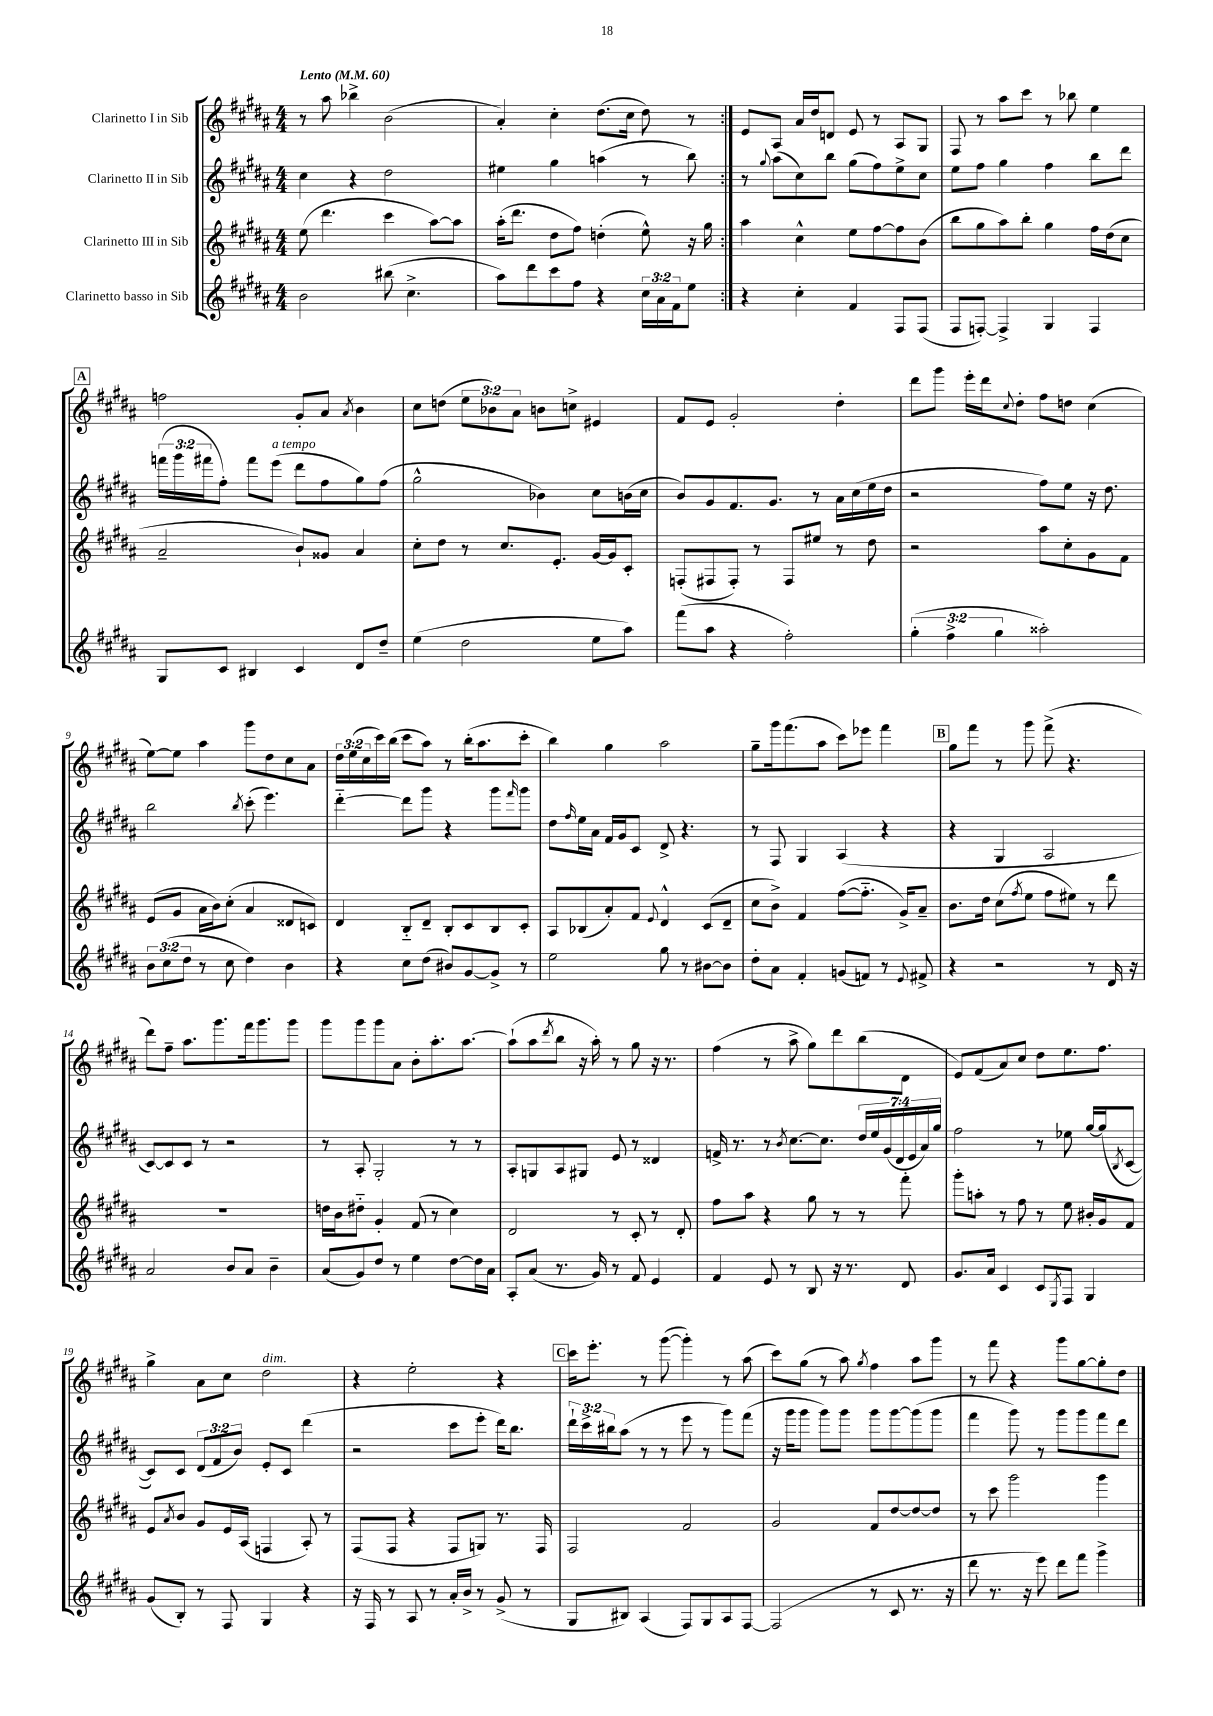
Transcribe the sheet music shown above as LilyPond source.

<<
\new StaffGroup <<
\new Staff = "s0" \with { instrumentName = "Clarinetto I in Sib" } {
    \clef treble \key b \major \numericTimeSignature \time 4/4 \override Staff.TupletNumber.text = #tuplet-number::calc-fraction-text \tempo "Lento" 4 = 60
    \repeat volta 2 { r8 ais''8 bes''4-> b'2( |
    ais'4-.) cis''4-. dis''8.( cis''16 dis''8) r8 | }
    e'8 ais8 ais'16 dis''16 d'8 e'8 r8 ais8 gis8 |
    fis8 r8 ais''8 cis'''8 r8 bes''8 e''4 |
    \mark \markup { \box "A" } f''2 gis'8-. ais'8 \acciaccatura { ais'8 } b'4 |
    cis''8 d''8( \tuplet 3/2 { e''8 bes'8) ais'8 } b'8 c''8-> eis'4 |
    fis'8 e'8 gis'2-. dis''4-. |
    dis'''8 gis'''8 e'''16-. dis'''16 \appoggiatura { cis''8 } dis''8-. fis''8 d''8 cis''4( |
    e''8~) e''8 ais''4 gis'''8 dis''8 cis''8 ais'8 |
    \tuplet 3/2 { dis''16 e''16( cis''16 } cis'''16) b''16( cis'''8 ais''8) r8 b''16-.( ais''8. cis'''8-. |
    b''4) gis''4 ais''2 |
    gis''8-- gis'''16 fis'''8.( ais''8 cis'''8) ees'''8 fis'''4 |
    \mark \markup { \box "B" } gis''8 fis'''8 r8 gis'''8 fis'''8->( r4. |
    dis'''8) fis''8-- ais''8. gis'''8. fis'''16 gis'''8. gis'''8 |
    gis'''8 gis'''8 gis'''8 ais'8 b'8-. ais''8.-. ais''8.~ |
    ais''8-!( ais''8 \acciaccatura { dis'''8 } b''8 r16 ais''16-.) r8 gis''8 r16 r8. |
    fis''4( r8 ais''8-> gis''8) dis'''8 b''8( dis'8 |
    e'8) fis'8( ais'8) cis''8 dis''8 e''8. fis''8. |
    gis''4-> ais'8 cis''8 dis''2^\markup { \italic "dim." } |
    r4 e''2-. r4 |
    \mark \markup { \box "C" } cis'''16 e'''8.-. r8 gis'''8~( gis'''4-.) r8 ais''8( |
    cis'''8) gis''8( r8 ais''8) \acciaccatura { gis''8 } fis''4 ais''8 gis'''8 |
    r8 fis'''8 r4 gis'''8 gis''8~ gis''8-. dis''8 \bar "|." |
}
\new Staff = "s1" \with { instrumentName = "Clarinetto II in Sib" } {
    \clef treble \key b \major \numericTimeSignature \time 4/4 \override Staff.TupletNumber.text = #tuplet-number::calc-fraction-text
    \repeat volta 2 { cis''4 r4 dis''2 |
    eis''4 gis''4 a''4( r8 b''8) | }
    r8 \appoggiatura { gis''8 } ais''8( cis''8) b''8 gis''8( fis''8) e''8-> cis''8 |
    e''8 fis''8 gis''4 fis''4 b''8 dis'''8 |
    \mark \markup { \box "A" } \tuplet 3/2 { f'''16( gis'''16 fis'''16 } fis''8-.) fis'''8 e'''8^\markup { \italic "a tempo" }( dis'''8 fis''8 gis''8) fis''8( |
    gis''2-^ bes'4) cis''8 b'16( cis''16 |
    b'8) gis'8 fis'8. gis'8. r8 ais'16 cis''16( e''16 dis''16 |
    r2 fis''8) e''8 r16 dis''8. |
    b''2 \acciaccatura { b''8 } cis'''8-.( e'''4.) |
    dis'''4~-_ dis'''8 gis'''8 r4 gis'''8 \grace { fis'''16 } gis'''8 |
    dis''8 \grace { fis''16 } e''16 ais'16 fis'16 gis'16 cis'8 dis'8-> r4. |
    r8 fis8 gis4 ais4( r4 |
    \mark \markup { \box "B" } r4 gis4 ais2 |
    cis'8~) cis'8 cis'8 r8 r2 |
    r8 ais8-. gis2-. r8 r8 |
    ais8-. g8 ais8 gis8 e'8 r8 disis'4 |
    f'16-> r8. r8 \acciaccatura { b'8 } cis''8.~ cis''8. \tuplet 7/4 { dis''16 e''16 gis'16( dis'16 e'16 ais'16) gis''16 } |
    fis''2 r8 ees''8 gis''16~ gis''16( \acciaccatura { b8 } cis'8~ |
    cis'8) cis'8 \tuplet 3/2 { dis'8( fis'8 b'8) } e'8-. cis'8 dis'''4( |
    r2 cis'''8 e'''8-. dis'''16) b''8. |
    \mark \markup { \box "C" } \tuplet 3/2 { dis'''16-! cis'''16-> bis''16 } ais''8( r8 r8 e'''8 r8 gis'''8) fis'''8( |
    r16 gis'''16 gis'''8 gis'''8) gis'''8 gis'''8 gis'''8~ gis'''8( gis'''8 |
    fis'''4 gis'''8) r8 gis'''8 gis'''8 fis'''8 dis'''8 \bar "|." |
}
\new Staff = "s2" \with { instrumentName = "Clarinetto III in Sib" } {
    \clef treble \key b \major \numericTimeSignature \time 4/4
    \repeat volta 2 { e''8( dis'''4. cis'''4 ais''8~) ais''8 |
    ais''16-.( dis'''8. dis''8 fis''8) d''4-.( e''8-^) r16 gis''16 | }
    ais''4 cis''4-^ e''8 fis''8~ fis''8 b'8( |
    b''8 gis''8 ais''8) b''8-. gis''4 fis''16 dis''16( cis''8 |
    \mark \markup { \box "A" } ais'2-- b'8-!) gisis'8 ais'4 |
    cis''8-. dis''8 r8 cis''8. e'8.-. gis'16~ gis'16 cis'8-. |
    f8-.( fis8 fis8-.) r8 fis8 eis''8 r8 dis''8 |
    r2 ais''8 cis''8-. gis'8 fis'8 |
    e'8( gis'8 ais'16 b'16) cis''8-.( ais'4 disis'8 c'8) |
    dis'4 b8-_ dis'8-- b8-. cis'8 b8 cis'8-. |
    ais8 bes8( ais'8-.) fis'8 \appoggiatura { e'8 } dis'4-^ cis'8( dis'8-- |
    cis''8 b'8->) fis'4 fis''8~( fis''8.-_ gis'16->) ais'8-- |
    \mark \markup { \box "B" } b'8. dis''16 cis''8( \acciaccatura { fis''8 } e''8 fis''8 eis''8) r8 dis'''8 |
    R1 |
    d''16 b'16 dis''8-_ gis'4-. fis'8( r8 cis''4) |
    dis'2 r8 cis'8-. r8 dis'8-. |
    fis''8 ais''8 r4 gis''8 r8 r8 fis'''8-. |
    gis'''8-. a''8-. r8 fis''8 r8 e''8 bis'16-. gis'16 fis'8 |
    e'8 \acciaccatura { ais'8 } b'8 gis'8 e'16 ais16( f4 ais8-.) r8 |
    fis8( fis8 r4 fis8 g8) r8. fis16 |
    \mark \markup { \box "C" } fis2 fis'2 |
    gis'2 fis'8 dis''8~ dis''8~ dis''8 |
    r8 cis'''8 gis'''2 gis'''4 \bar "|." |
}
\new Staff = "s3" \with { instrumentName = "Clarinetto basso in Sib" } {
    \clef treble \key b \major \numericTimeSignature \time 4/4 \override Staff.TupletNumber.text = #tuplet-number::calc-fraction-text
    \repeat volta 2 { b'2 bis''8( cis''4.-> |
    ais''8) dis'''8 cis'''8 fis''8 r4 \tuplet 3/2 { cis''16 ais'16 fis'16 } e''8 | }
    r4 cis''4-. fis'4 fis8 fis8( |
    fis8 f8~-.) f4-> gis4 f4 |
    \mark \markup { \box "A" } gis8 cis'8 bis4 cis'4 dis'8 dis''8-- |
    e''4( dis''2 e''8 ais''8) |
    fis'''8( ais''8 r4 fis''2-.) |
    \tuplet 3/2 { gis''4-.( fis''4-> gis''4 } aisis''2-.) |
    \tuplet 3/2 { b'8 cis''8( dis''8 } r8 cis''8 dis''4) b'4 |
    r4 cis''8 dis''8( bis'8) gis'8~ gis'8-> r8 |
    e''2 gis''8 r8 bis'8~ bis'8 |
    dis''8-. ais'8 fis'4-. g'8( f'8) r8 \appoggiatura { e'8 } fis'8-> |
    \mark \markup { \box "B" } r4 r2 r8 dis'16 r16 |
    ais'2 b'8 ais'8 b'4-- |
    ais'8( gis'8) dis''8 r8 e''4 dis''8~ dis''16 ais'16 |
    ais8-. ais'8( r8. gis'16) r8 fis'8 e'4 |
    fis'4 e'8 r8 b8 r16 r8. dis'8 |
    gis'8. ais'16 cis'4 cis'8 \acciaccatura { e8 } fis8 gis4 |
    gis'8( b8-.) r8 fis8 gis4 r4 |
    r16 fis16 r8 ais8 r8 ais'16-. b'16-> r8 gis'8->( r8 |
    \mark \markup { \box "C" } gis8 bis8) ais4( fis8) gis8 ais8 fis8~ |
    fis2( r8 cis'8 r8. r16 |
    dis'''8 r8. r16 e'''8) dis'''8 fis'''8 gis'''4-> \bar "|." |
}
>>
>>
